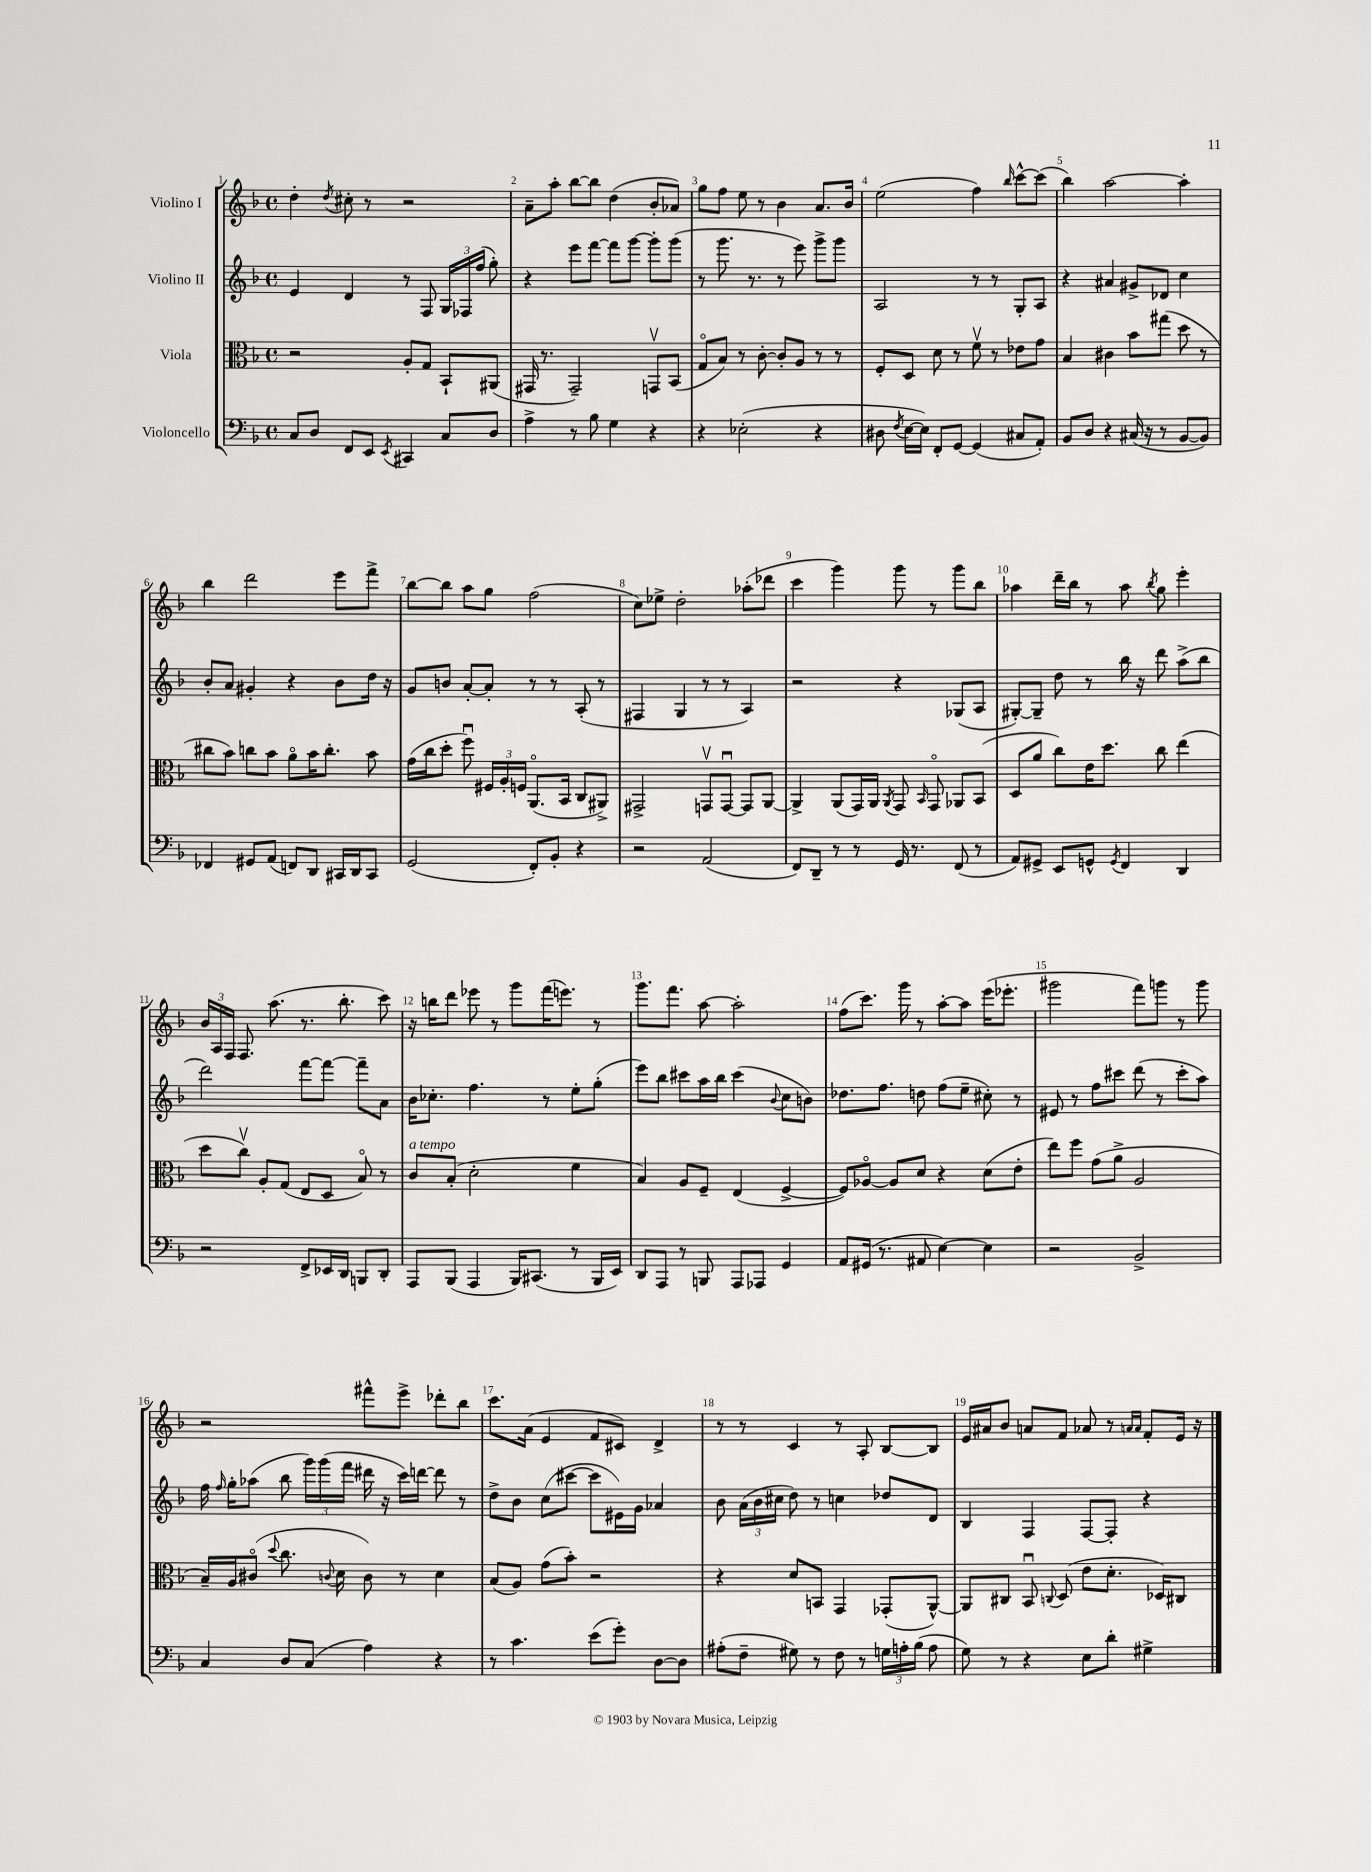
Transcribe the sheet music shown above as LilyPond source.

<<
\new StaffGroup <<
\new Staff = "s0" \with { instrumentName = "Violino I" } {
    \clef treble \key f \major \defaultTimeSignature \time 4/4
    \autoBeamOff d''4-. \acciaccatura { d''8 } cis''8-. r8 r2 |
    a'8[-- a''8]-. bes''8[~ bes''8] d''4( bes'8[-. aes'8]) |
    g''8[ f''8] e''8 r8 bes'4 a'8.[ bes'16] |
    e''2( f''4) \grace { bes''16 } c'''8[~-^ c'''8]( |
    bes''4) a''2~ a''4-. |
    bes''4 d'''2 e'''8[ f'''8]-> |
    bes''8[~ bes''8] a''8[ g''8] f''2( |
    c''8[) ees''8]-> d''2-. aes''8[-.( des'''8] |
    c'''4 g'''4) g'''8 r8 g'''8[ bes''8] |
    aes''4 d'''16[-- bes''16] r8 aes''8 \acciaccatura { bes''8 } g''8 e'''4-. |
    \tuplet 3/2 { bes'16[ a16 f16] } f8. a''8.( r8. bes''8.-. c'''8) |
    r16 b''16[ d'''8] ees'''8 r8 g'''8[ f'''16( e'''8.]) r8 |
    g'''8.[ f'''8.] a''8~ a''2-. |
    f''8[( c'''8.]) g'''16 r8 a''8[~-. a''8] e'''16[( ees'''8.]-. |
    gis'''2 f'''8[) g'''8] r8 g'''8 |
    r2 fis'''8[-^ e'''8]-> des'''8[-. bes''8] |
    c'''8.[ a'16]( e'4 f'8[ cis'8]) d'4-> |
    r8 r8 c'4 r8 a8-. bes8[~ bes8] |
    e'16[ ais'16 bes'8] a'8[ f'8] aes'8 r8 \grace { a'16[ a'16] } f'8[-. e'16] r16 \bar "|." |
}
\new Staff = "s1" \with { instrumentName = "Violino II" } {
    \clef treble \key f \major \defaultTimeSignature \time 4/4
    \autoBeamOff e'4 d'4 r8 f8 \tuplet 3/2 { g16[ fes16 f''16]( } g''8-.) |
    r4 e'''8[ f'''8]~ f'''8[ g'''8]~ g'''8[-. g'''8]( |
    r8 g'''8. r8. r8 e'''8) g'''8[-> g'''8] |
    a2 r8 r8 g8[-. a8] |
    r4 ais'4 gis'8[-> des'8] c''4 |
    bes'8[-. a'8] gis'4-. r4 bes'8[ d''16] r16 |
    g'8[ b'8] a'8[~-. a'8]-. r8 r8 a8-.( r8 |
    fis4 g4 r8 r8 a4) |
    r2 r4 ges8[( a8] |
    gis8[~-.) gis8]-- d''8 r8 bes''16 r16 d'''8 a''8[->( bes''8] |
    d'''2) f'''8[~ f'''8]~ f'''8[-- a'8] |
    bes'16[ ces''8.]-. f''4. r8 e''8[-. g''8]-.( |
    e'''8[) bes''8] cis'''8[ a''16 bes''16] cis'''4( \appoggiatura { bes'8 } c''8[ b'8]) |
    des''8.[ f''8.] d''8 f''8[( e''8]-- cis''8-.) r8 |
    eis'8 r8 f''8[ cis'''8] d'''8( r8 cis'''8[-. a''8]) |
    f''16 \grace { f''16 } g''16[-. aes''8]( bes''8 \tuplet 3/2 { g'''16[) g'''16( f'''16] } dis'''16 r16 c'''16[) d'''16]~ d'''8 r8 |
    d''8[-> bes'8] c''8[( cis'''8]~ cis'''8[ eis'16) g'16] aes'4 |
    bes'8 \tuplet 3/2 { a'16[( bes'16 cis''16] } d''8) r8 c''4 des''8[ d'8] |
    bes4 f4 f8[~ f8]-. r4 \bar "|." |
}
\new Staff = "s2" \with { instrumentName = "Viola" } {
    \clef alto \key f \major \defaultTimeSignature \time 4/4
    \autoBeamOff r2 a8[-. g8] bes,8[-! ais,8]( |
    gis,16 r8. gis,2--) g,8[\upbow bes,8]( |
    g8[\flageolet bes8]) r8 c'8~-. c'8[-. a8] r8 r8 |
    f8[-. d8] d'8 r8 f'8\upbow r8 ees'8[ g'8] |
    bes4 cis'4 bes'8[ gis''8]( d''8 r8 |
    cis''8[ bes'8]) c''8[ bes'8] a'8[\flageolet bes'16 c''8.]-. bes'8 |
    g'16[( c''16 d''8]-. f''8\downbow) \tuplet 3/2 { fis16[ a16-. f16] } a,8.[\flageolet( bes,16] c8[ ais,8]->) |
    gis,2-> g,8[\upbow g,8]~\downbow g,8[ a,8]~ |
    a,4-> a,8[( g,16) a,16] \acciaccatura { a,8 } g,8 \grace { bes,16 } g,8\flageolet aes,8[ bes,8]( |
    d8[ a'8] c''8[) e'16 d''8.] c''8 e''4( |
    d''8[ c''8]\upbow) a8[-. g8]( e8[ d8] bes8\flageolet) r8 |
    c'8[^\markup { \italic "a tempo" } bes8]-.( d'2-. f'4 |
    bes4) a8[ f8]-- e4( f4~-> |
    f8[) aes8]~\flageolet aes8[ d'8] r4 d'8[( e'8]-. |
    e''8[) f''8] g'8[( a'8]-> a2 |
    bes16[--) a16 cis'8]\flageolet( \appoggiatura { d''8 } c''8. \appoggiatura { c'8 } d'16 c'8) r8 d'4 |
    bes8[( a8]) g'8[( bes'8]-.) r2 |
    r4 d'8[ b,8] g,4 ges,8[-.( a,8]~-^) |
    a,8[ cis8] bes,8\downbow \appoggiatura { c8 } d8( e'8[ d'8.]-. des16[) cis8] \bar "|." |
}
\new Staff = "s3" \with { instrumentName = "Violoncello" } {
    \clef bass \key f \major \defaultTimeSignature \time 4/4
    \autoBeamOff c8[ d8] f,8[ e,8] \acciaccatura { e,8 } cis,4 c8[ d8] |
    a4-> r8 bes8 g4 r4 |
    r4 ees2-.( r4 |
    dis8 \acciaccatura { f8 } e16[~ e16]) f,8[-. g,8]~ g,4( cis8[ a,8]-.) |
    bes,8[ d8] r4 cis16( r16 r8 bes,8[~ bes,8]) |
    fes,4 gis,8[ a,8]( f,8[) d,8] cis,16[ d,16 cis,8] |
    g,2( f,8[-.) bes,8]-. r4 |
    r2 a,2( |
    f,8[) d,8]-- r8 r8 g,16 r8. f,8( r8 |
    a,8[) gis,8]-> e,8[ g,8]-^ \acciaccatura { g,8 } f,4 d,4 |
    r2 f,8[-> ees,16 d,16] b,,8[ d,8]-. |
    a,,8[ bes,,8]( a,,4 bes,,16[) cis,8.]( r8 bes,,16[ e,16]) |
    d,8[ a,,8] r8 b,,8 a,,8[ aes,,8] g,4 |
    a,8[ gis,16]( r8. ais,8 e4~) e4 |
    r2 bes,2-> |
    c4 d8[ c8]( a4) r4 |
    r8 c'4. e'8[( g'8]-.) d8[~ d8] |
    ais8[-.( f8]-- gis8) r8 f8 r8 \tuplet 3/2 { g16[ a16-. bes16]( } a8 |
    g8) r8 r4 e8[ d'8]-. gis4-> \bar "|." |
}
>>
>>
\layout { \context { \Score \override BarNumber.break-visibility = ##(#f #t #t) barNumberVisibility = #all-bar-numbers-visible } }
